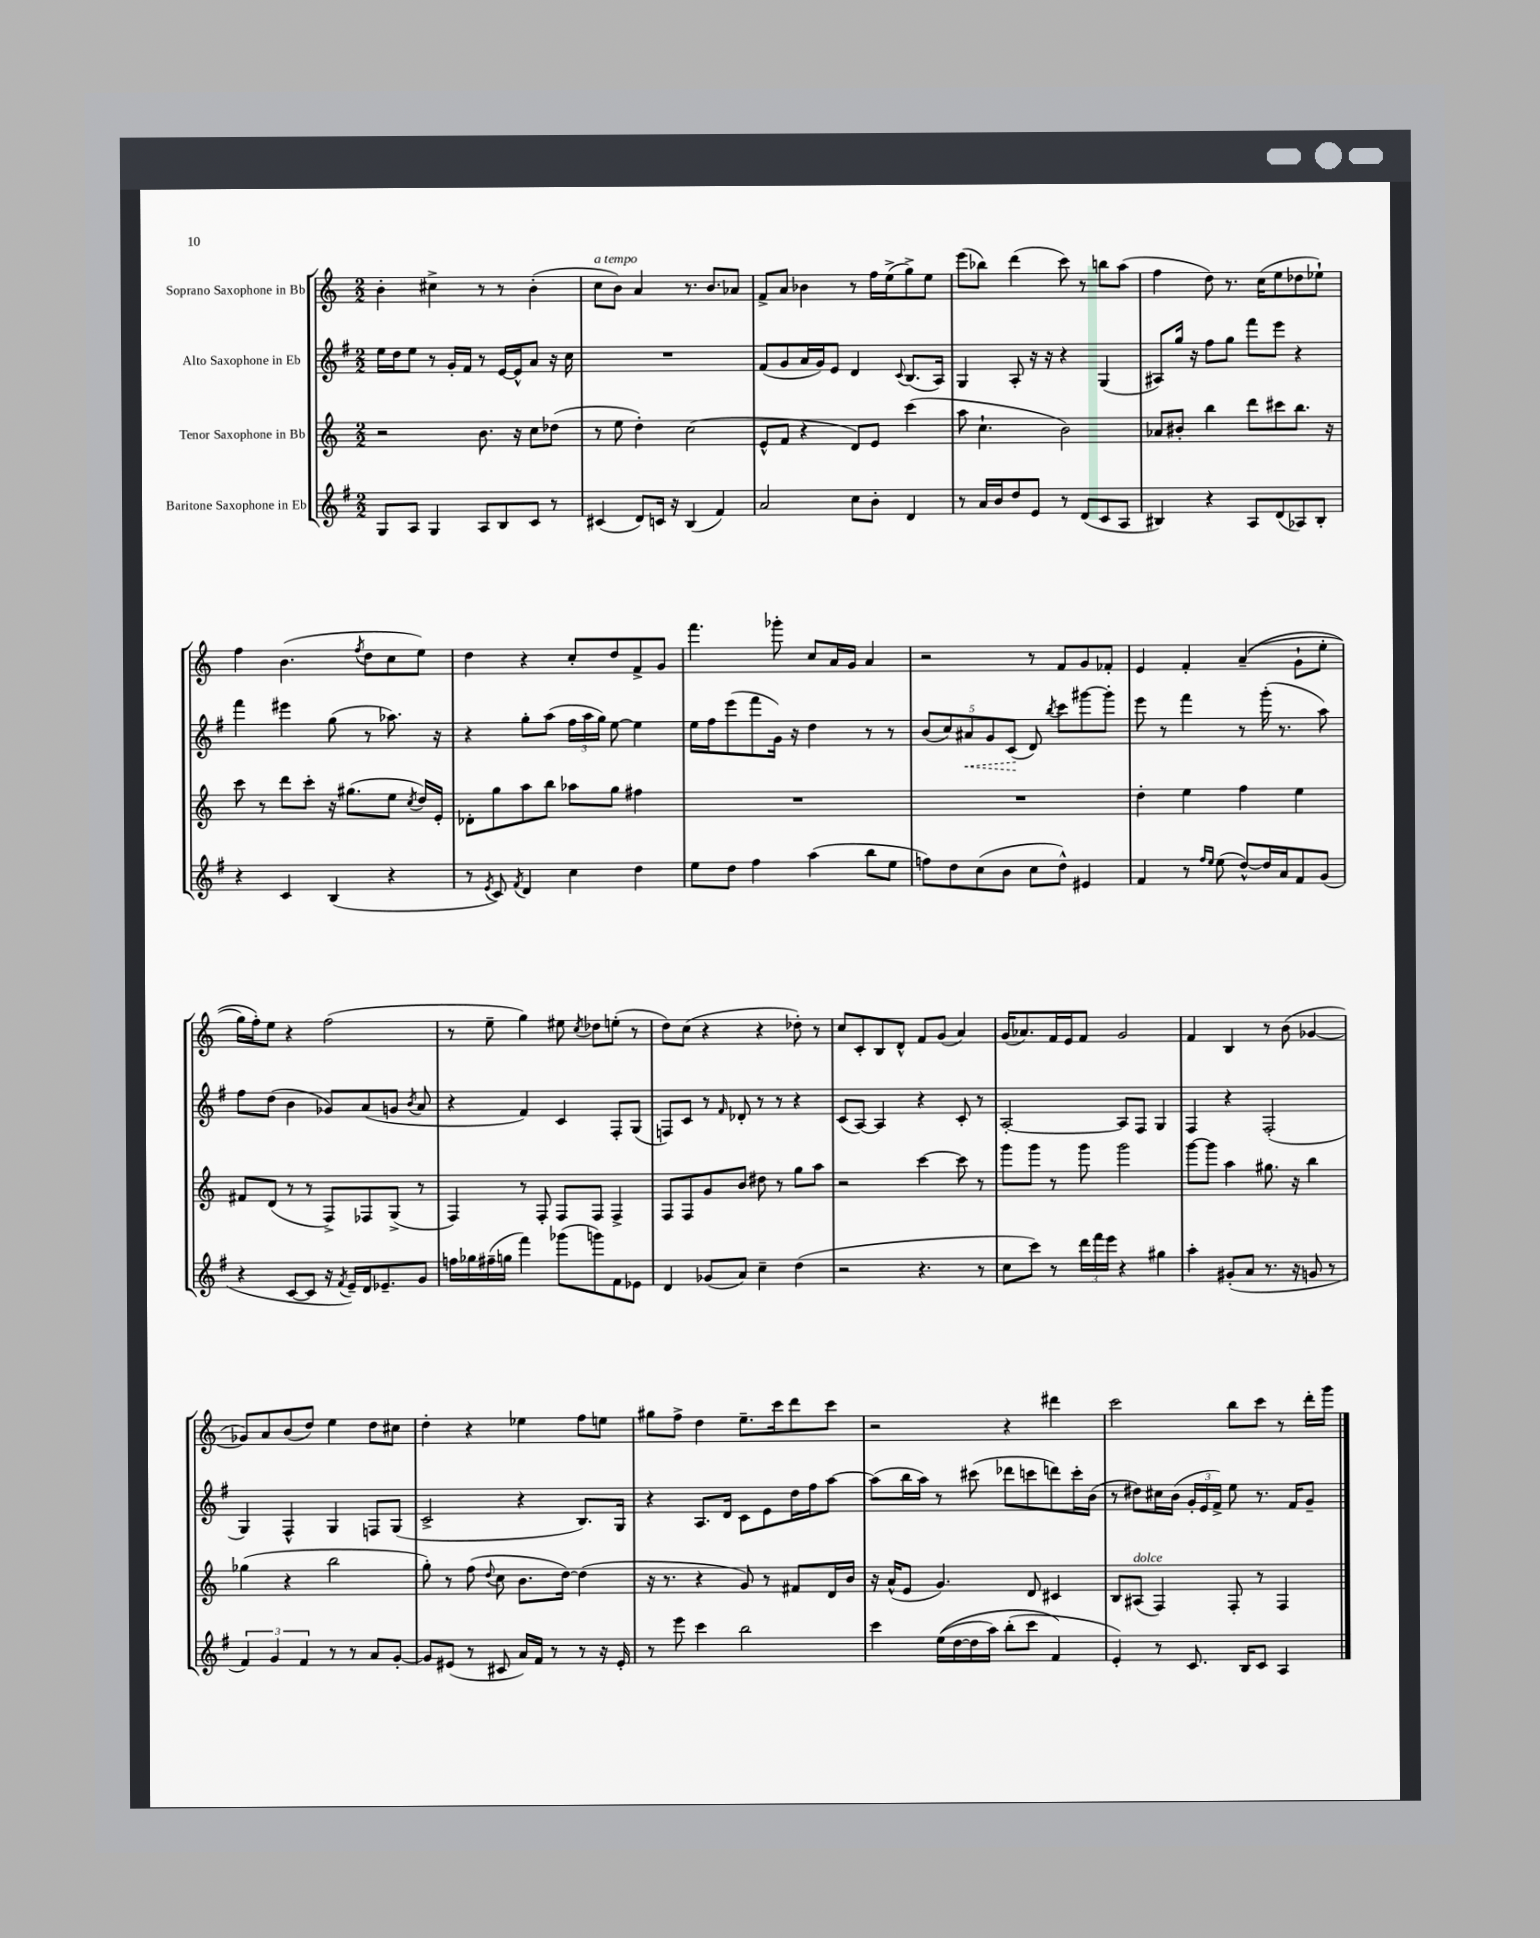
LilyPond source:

<<
\new StaffGroup <<
\new Staff = "s0" \with { instrumentName = "Soprano Saxophone in Bb" } {
    \clef treble \key c \major \numericTimeSignature \time 2/2
    \autoBeamOff b'4-. cis''4-> r8 r8 b'4-.( |
    c''8[^\markup { \italic "a tempo" } b'8]) a'4 r8. b'8.[ aes'8] |
    f'8[-> a'8] bes'4 r8 f''16[ e''16->( g''8->) e''8] |
    e'''8[( bes''8]) d'''4( c'''8) r8 b''8[ a''8]( |
    f''4 d''8) r8. c''16[( e''8 des''8 ees''8]-!) |
    f''4 b'4.( \acciaccatura { f''8 } d''8[ c''8 e''8]) |
    d''4 r4 c''8[-. d''8 f'8-> g'8] |
    f'''4. ges'''8-. c''8[ a'16 g'16] a'4 |
    r2 r8 f'8[ g'8 fes'8]-. |
    e'4 f'4-. a'4--(\( g'8[-! e''8]-. |
    g''16[) f''16-.\) e''8] r4 f''2( |
    r8 e''8-- g''4) eis''8 \acciaccatura { c''8 } des''8[ e''8]-.( r8 |
    d''8[) c''8]( r4 r4 des''8-.) r8 |
    c''8[ c'8-. b8 d'8]-^ f'8[ g'8]( a'4) |
    g'16[( aes'8.) f'16 e'16 f'8] g'2 |
    f'4 b4 r8 b'8( ges'4~ |
    ges'8[) a'8 b'8( d''8]) e''4 d''8[ cis''8] |
    d''4-. r4 ees''4 f''8[ e''8] |
    gis''8[ f''8]-> d''4 e''8.[-- c'''16 d'''8 c'''8] |
    r2 r4 dis'''4 |
    c'''2 b''8[ c'''8] r8 d'''16[-. g'''16] \bar "|." |
}
\new Staff = "s1" \with { instrumentName = "Alto Saxophone in Eb" } {
    \clef treble \key g \major \numericTimeSignature \time 2/2
    \autoBeamOff e''16[ d''16 e''8] r8 g'16[-. fis'16] r8 e'16[~ e'16-^ a'8] r16 c''16 |
    R1 |
    fis'8[( g'8 a'16 g'16) e'8] d'4 \appoggiatura { c'8 } b8.[( a16]) |
    g4 a8-. r16 r16 r4 g4( |
    ais8[) g''16] r16 fis''8[ g''8] fis'''8[ e'''8] r4 |
    fis'''4 eis'''4 g''8( r8 aes''8.) r16 |
    r4 g''8[-. a''8]( \tuplet 3/2 { fis''16[ a''16 g''16]) } e''8~ e''4 |
    e''16[ fis''16 e'''8( fis'''8 g'16]) r16 d''4 r8 r8 |
    \tuplet 5/4 { b'8[( c''8) \once \override Hairpin.style = #'dashed-line ais'8\< g'8 c'8]\!( } d'8) \acciaccatura { b''8 } c'''8[ gis'''8~ gis'''8]-. |
    e'''8 r8 fis'''4 r8 g'''16-.( r8. a''8) |
    fis''8[ d''8]( b'4 ges'8[) a'8( g'8] \acciaccatura { b'8 } a'8 |
    r4 fis'4) c'4 fis8[-. g8]( |
    f8[) c'8] r8 \grace { fis'16 } des'8-. r8 r8 r4 |
    c'8[( a8]~) a4 r4 c'8-. r8 |
    a2~-. a8[ fis8] g4 |
    fis4 r4 fis2-.( |
    g4) fis4-^ g4 f8[ g8]( |
    c'2-> r4 b8.[) g16] |
    r4 a8.[ d'16] c'8[ e'8 d''16 fis''16 a''8]~ |
    a''8[( b''16 a''16]) r8 cis'''8( des'''8[ c'''8 d'''8) c'''16-. b'16]( |
    r8 dis''8[) cis''16 b'16]( \tuplet 3/2 { g'16[-. e'16 fis'16]->) } e''8 r8. fis'16[ g'8]-- \bar "|." |
}
\new Staff = "s2" \with { instrumentName = "Tenor Saxophone in Bb" } {
    \clef treble \key c \major \numericTimeSignature \time 2/2
    \autoBeamOff r2 b'8. r16 c''8[ des''8]( |
    r8 e''8 d''4-.) c''2( |
    e'8[-^ f'8] r4 d'8[) e'8] c'''4( |
    a''8 c''4.-! b'2) |
    aes'8[ bis'8]-. b''4 d'''8[ cis'''8 b''8.] r16 |
    c'''8 r8 d'''8[ c'''8]-. r16 gis''8.[( e''8] \acciaccatura { c''8 } d''16[) e'16]-. |
    des'8[-. g''8 a''8 b''8] aes''8[ g''8] fis''4 |
    R1 |
    R1 |
    d''4-. e''4 f''4 e''4 |
    fis'8[ d'8]( r8 r8 f8[->) fes8 g8]->( r8 |
    f4) r8 f8-. f8[ f8] f4-> |
    f8[ f8 g'8 b'8] dis''8 r8 g''8[ a''8] |
    r2 c'''4~ c'''8 r8 |
    g'''8[ g'''8] r8 g'''8 g'''2 |
    g'''8[~ g'''8] a''4 gis''8. r16 b''4 |
    ges''4( r4 b''2 |
    g''8-.) r8 f''8( \appoggiatura { d''8 } c''8 b'8.[ d''16]~) d''4( |
    r16 r8. r4 g'8) r8 fis'8[ d'16 b'16] |
    r16 a'16[-^( e'8] g'4.) d'8 cis'4 |
    b8[ ais8]^\markup { \italic "dolce" }( f4) f8-. r8 f4 \bar "|." |
}
\new Staff = "s3" \with { instrumentName = "Baritone Saxophone in Eb" } {
    \clef treble \key g \major \numericTimeSignature \time 2/2
    \autoBeamOff g8[ a8] g4 a8[ b8 c'8] r8 |
    cis'4( d'8[) c'16] r16 b4( fis'4) |
    a'2 c''8[ b'8]-. d'4 |
    r8 a'16[ b'16 d''8 e'8] r8 d'8[( c'8 a8] |
    bis4) r4 a8[ d'8( aes8) bis8]-. |
    r4 c'4 b4( r4 |
    r8 \acciaccatura { e'8 } c'8) \acciaccatura { fis'8 } d'4 c''4 d''4 |
    e''8[ d''8] fis''4 a''4( b''8[ e''8] |
    f''8[) d''8 c''8( b'8] c''8[ d''8]-^) eis'4 |
    fis'4 r8 \grace { fis''16[ e''16] } e''8( d''8[~-^) d''16 a'16 fis'8 g'8]( |
    r4 c'8[~ c'8] r16 \acciaccatura { fis'8 } e'16[--) d'16 ees'8.-- g'8] |
    f''16[ ges''16 fis''16--( g''16] fis'''4) ges'''8[( g'''8) fis'8 ees'8] |
    d'4 ges'8[( a'8]) c''4-- d''4( |
    r2 r4. r8 |
    c''8[ c'''8]) r8 \tuplet 3/2 { d'''16[ fis'''16 e'''16] } r4 gis''4 |
    a''4-. gis'8[-.( a'8] r8. r16 g'8 r8 |
    \tuplet 3/2 { fis'4) g'4 fis'4 } r8 r8 a'8[ g'8]~-. |
    g'8[ eis'8]( r8 cis'8 a'16[) fis'16] r8 r8 r16 eis'16-. |
    r8 e'''8 c'''4 b''2 |
    c'''4 e''16[(\( d''16~ d''16 a''16]) b''8[-.( c'''8] fis'4\) |
    e'4-.) r8 c'8. b16[ c'8] a4 \bar "|." |
}
>>
>>
\layout { \context { \Score \remove "Bar_number_engraver" } }
